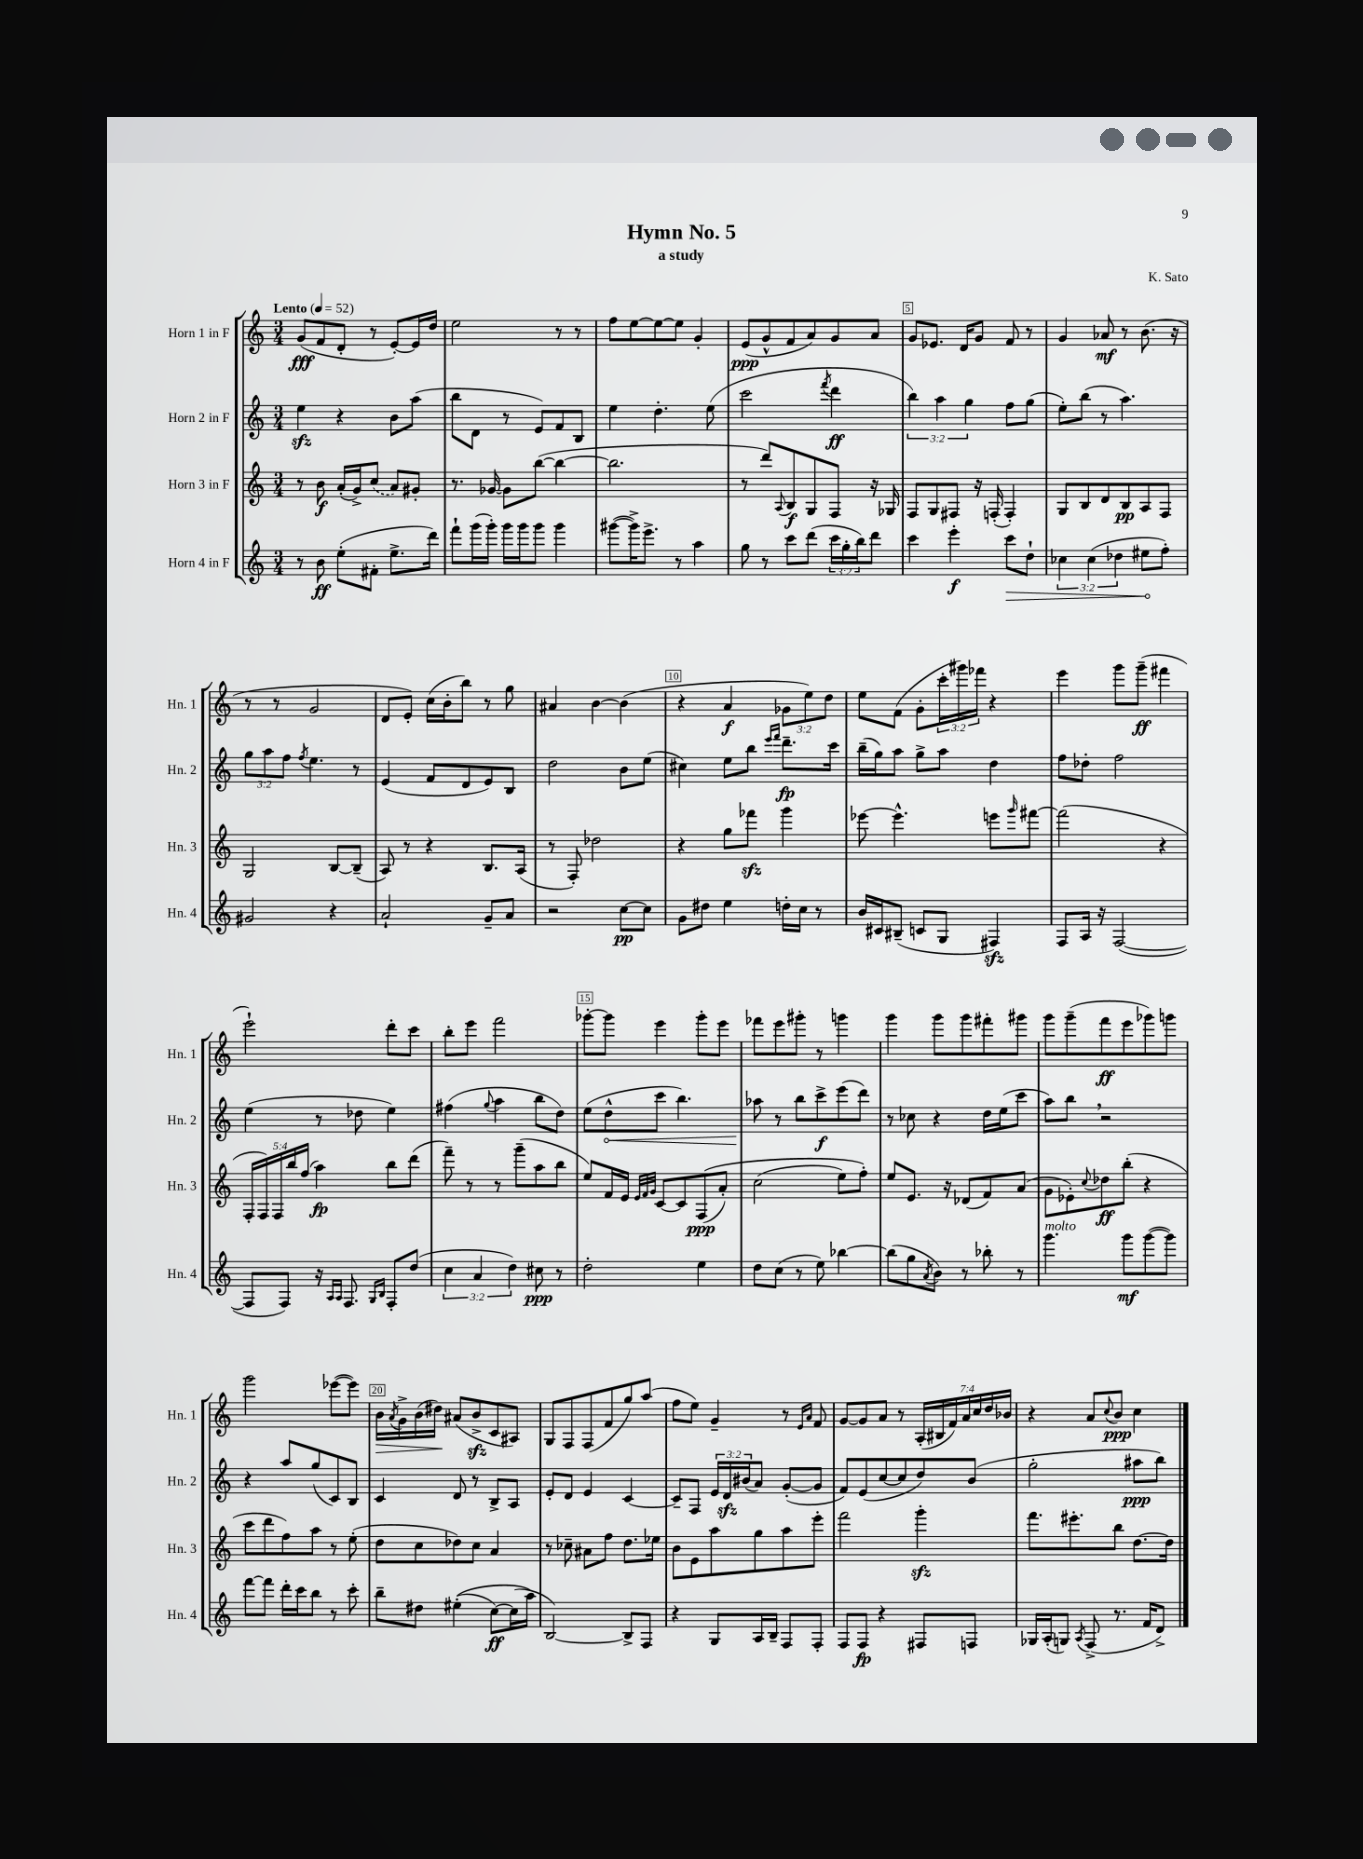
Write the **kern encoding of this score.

**kern	**kern	**kern	**kern
*staff4	*staff3	*staff2	*staff1
*clefG2	*clefG2	*clefG2	*clefG2
*k[]	*k[]	*k[]	*k[]
*M3/4	*M3/4	*M3/4	*M3/4
*MM52	*MM52	*MM52	*MM52
8r	8r	4ee\	(8g/L
8b\	8b\	.	8f/
(8ee'\L	(16a'/LL	4r	8d'/J
.	16g^/J)	.	.
8f#'\J	(8cc/J	.	8r
8.ee^\L	8a/L)	8b\L	[8e'/L)
.	8g#'/J	(8aa\J	16e/]L
16ddd\Jk)	.	.	16dd/JJ
=	=	=	=
8fff`\L	8.r	8bb\L	2ee\
(16ggg\L	.	8d\J	.
16ggg'\JJ)	[16g-/	.	.
16ggg\LL	8g-\]L	8r	.
16ggg\J	.	.	.
8ggg\J	([8bb\J	8e/L)	.
4ggg\	4bb\_	8f/	8r
.	.	8B/J	8r
=	=	=	=
([8ggg#\L	2.bb\]	4ee\	8ff\L
16ggg#^\]K)	.	.	[8ee\
8.eee^\J	.	.	.
.	.	4.dd'\	8ee\_
8r	.	.	8ee\]J
4aa\	.	.	4g'/
.	.	(8ee\	.
=	=	=	=
8gg\	8r	2ccc\	(8e/L
8r	8ddd/L)	.	8g^^/
.	8qqA/	.	.
8ccc\L	8B/	.	8f/
(8ddd\J	8G/	.	8a/)
.	.	8qfff/	.
24ccc\LL	8F/J	4ddd\	8g/
24gg'\	.	.	.
24bb\J)	.	.	.
8ddd\J	16r	.	8a/J
.	16G-/	.	.
=	=	=	=
4ccc\	8F/L	6bb\)	8g/L
.	8G/	.	8.e-/J
.	.	6aa\	.
4eee'\	8F#/J	.	.
.	.	.	16d/LK
.	.	6gg\	.
.	16r	.	8g/J
.	(16F'/	.	.
8ccc\L	4F'/)	8ff\L	8f/
8dd`\J	.	(8gg\J	8r
=	=	=	=
6cc-\	8G/L	8ee'\L)	4g/
.	8B/	(8bb\J	.
(6cc-\	.	.	.
.	8d/	8r	8a-/
6dd-\	.	.	.
.	8B/	4.aa\)	8r
8ee#\L	8A/	.	(8.b\
8ff'\J)	8F/J	.	.
.	.	.	16r
=	=	=	=
2g#/	2G/	12gg\L	8r
.	.	12aa\	.
.	.	.	8r
.	.	12ff\J	.
.	.	8qff/	.
.	.	4.ee\	2g/
4r	[8B/L	.	.
.	(8B~/]J	8r	.
=	=	=	=
2a`/	8A/)	(4e/	8d/L
.	8r	.	8e'/J)
.	4r	8f/L	(16cc\LL
.	.	.	16b'\J
.	.	8d/	8bb\J)
8g~/L	8.B/L	8e/)	8r
8a/J	.	8B/J	8gg\
.	(16A/Jk	.	.
=	=	=	=
2r	8r	2dd\	4a#/
.	8F'/)	.	.
.	2dd-\	.	[4b\
[8cc\L	.	8b\L	(4b\]
8cc\]J	.	(8ee\J	.
=	=	=	=
8g\L	4r	4cc#\)	4r
8dd#\J	.	.	.
4ee\	8gg\L	8ee\L	4a/
.	8fff-\J	8bb\J	.
.	.	16qqeee/LL	.
.	.	16qqfff/JJ	.
16dd'\LL	4ggg\	8.ddd~\L	12g-\L
16cc\JJ	.	.	.
.	.	.	12ee\)
8r	.	.	.
.	.	.	12dd\J
.	.	16ccc\Jk	.
=	=	=	=
16b/LL	[8eee-\	(16bb~\LL	8ee\L
16c#/J	.	16gg\J)	.
(8B#~/J	4.eee-^^\]	8aa\J	(8f\J
8c/L	.	8gg^\L	8g'\L
8G/J	.	8aa\J	24ccc'\L
.	.	.	24ggg#\)
.	.	.	24fff-\JJ
4F#/)	8eee\L	4dd\	4r
.	16qqggg/	.	.
.	[8fff#\J	.	.
=	=	=	=
8F/L	(2fff#\]	8ff\L	4eee\
16A/Jk	.	8dd-'\J	.
16r	.	.	.
([2F/	.	2ff\	8ggg\L
.	.	.	(8ggg~\J
.	4r	.	4fff#\
=	=	=	=
8F/]L	20F'/LL	(4ee\	2eee`\)
.	20F/)	.	.
.	20F/	.	.
8F/J)	.	.	.
.	20bb/	.	.
.	(20ff/JJ	.	.
16r	4aa\)	8r	.
16qqA/LL	.	.	.
16qqA/JJ	.	.	.
8.F/	.	.	.
.	.	8dd-\	.
16qqG/LL	.	.	.
16qqB/JJ	.	.	.
8F'/L	8bb\L	4ee\)	8ddd'\L
(8dd/J	(8ddd\J	.	8ccc\J
=	=	=	=
6cc\	8fff~\)	(4ff#\	8bb'\L
.	8r	.	8eee\J
6a/	.	.	.
.	.	8qqgg/	.
.	8r	4aa\	2fff\
6dd\)	.	.	.
.	(8ggg~\L	.	.
8cc#\	8aa\	8bb\L	.
8r	8bb\J	8dd\J)	.
=	=	=	=
2dd'\	8ee/L)	(8ee\L	[8ggg-'\L
.	16f/L	8dd^^\	8ggg-\]J
.	16e/JJ	.	.
.	32qqe/LLL	.	.
.	32qqf/	.	.
.	32qqg/JJJ	.	.
.	[8c/L	8ccc\J	4eee\
.	8c/]	4.bb\)	.
4ee\	&((8F/	.	8ggg-'\L
.	8a'/J)	.	8eee\J
=	=	=	=
8dd\L	(2cc\	8aa-\	8fff-\L
(8cc\J	.	8r	8eee\
8r	.	8bb\L	8ggg#'\J
8ee\)	.	8ccc^\	8r
[4bb-\	8ee\L)	(8eee\	4ggg\
.	8ff'\J&)	8ddd\J)	.
=	=	=	=
(8bb-\]L	8ee/L	8r	4ggg\
8gg\	8.e/J	8cc-\	.
8qa/	.	.	.
8b\J)	.	4r	8ggg\L
.	16r	.	.
8r	(8d-/L	.	8ggg\
8bb-'\	8f/)	16dd\LL	8fff#'\
.	.	(16ee\J	.
8r	(8a/J	8ccc\J	8ggg#\J
=	=	=	=
4.ggg\	8g\L	8aa\L)	8ggg\L
.	8e-'\)	8bb\J	(8ggg~\
.	8qqcc/	.	.
.	8dd-\	2r	8fff\
8ggg\L	(8bb'\J	.	8eee\
([8ggg\	4r	.	8ggg-\)
8ggg\]J)	.	.	8ggg\J
=	=	=	=
[8fff\L	8ccc\L	4r	2ggg\
8fff\]J	8ddd\	.	.
16ddd'\LL	8ff\)	8aa/L	.
16ccc\J	.	.	.
8bb\J	8aa\J	(8gg/	.
8r	8r	8c/)	([8eee-\L
8ccc'\	(8ee'\	8B/J	8eee-\]J)
=	=	=	=
8bb~\L	8dd\L	4c/	16b\LL
.	.	.	8qa/
.	.	.	16g^\
8dd#\J	8cc\	.	(16b\
.	.	.	16dd#\JJ)
&((4ee#'\	8dd-\)	8d/	(8a#/L
.	8cc\J	8r	8b^/
[8cc\L)	4a/	8B^/L	8c/
(16cc\]L	.	8A/J	8A#/J)
16aa\JJ&)	.	.	.
=	=	=	=
[2B/)	8r	8e'/L	8G/L
.	8cc-~\	8d/J	8F/
.	8a#\L	4e/	(8F/
.	8ff\J	.	8f/
8B^/]L	8.dd\L	[4c/	8gg/)
8F/J	.	.	(8aa/J
.	16ee-\Jk	.	.
=	=	=	=
4r	8b\L	8c~/]L	8ff\L
.	8e\	8F/J	8ee\J)
8G/L	8aa\	24e/LL	4g~/
.	.	24d/	.
.	.	(24b#/J	.
16A/L	8gg\	8a/J)	.
16B~/JJ	.	.	.
8F/L	8aa\	([8g'/L	8r
.	.	.	16qqe/LL
.	.	.	16qqa/JJ
8F'/J	8eee'\J	8g/]J	8f/
=	=	=	=
8F/L	2fff\	8f/L)	[8g/L
8F/J	.	(8e/	8g/]
4r	.	[8cc/	8a/J
.	.	8cc/]	8r
8F#/L	4ggg'\	8dd/)	(28A'/LL
.	.	.	28B#/
.	.	.	28f/)
.	.	.	28a/
8F/J	.	(8b/J	.
.	.	.	28cc/
.	.	.	28dd/
.	.	.	28b-/JJ
=	=	=	=
16G-/LL	8.fff\L	2gg'\	4r
(16A'/J	.	.	.
8G/J)	.	.	.
.	8.eee#'\	.	.
8qA/	.	.	.
(8F^/	.	.	8a/L
.	.	.	8qqcc/
8.r	8bb\J	.	8b/J
.	[8.dd\L	8aa#\L	4cc\
16f/LK	.	.	.
8d^/J)	.	8bb\J)	.
.	16dd\]Jk	.	.
==	==	==	==
*-	*-	*-	*-
